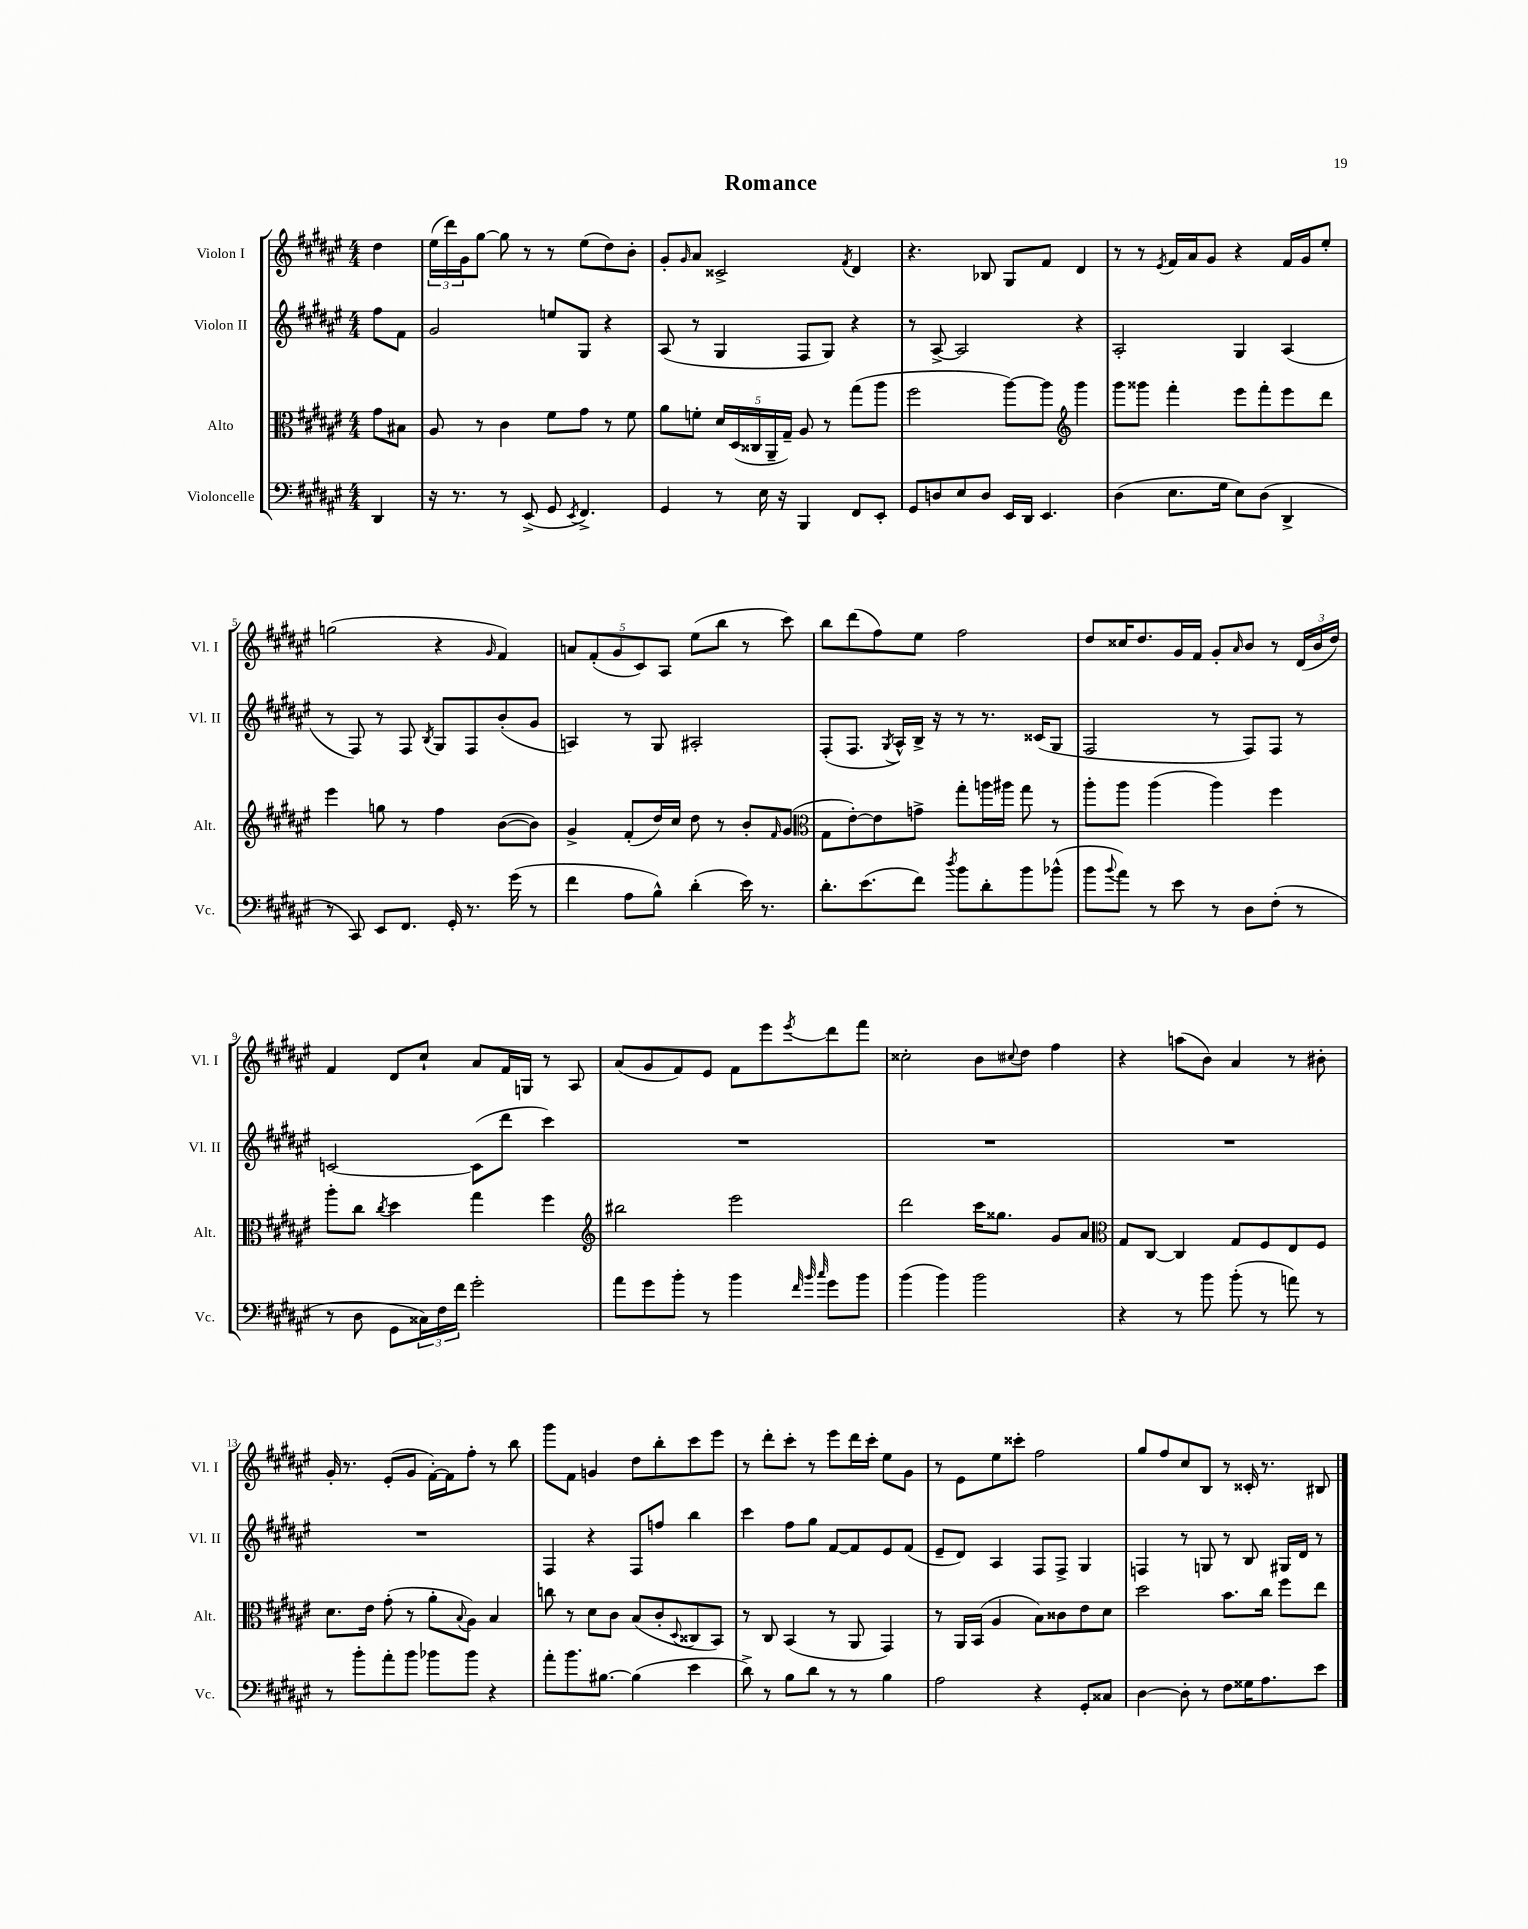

**kern	**kern	**kern	**kern
*part4	*part3	*part2	*part1
*staff4	*staff3	*staff2	*staff1
*I"Violoncelle	*I"Alto	*I"Violon II	*I"Violon I
*I'Vc.	*I'Alt.	*I'Vl. II	*I'Vl. I
*clefF4	*clefC3	*clefG2	*clefG2
*k[f#c#g#d#a#e#]	*k[f#c#g#d#a#e#]	*k[f#c#g#d#a#e#]	*k[f#c#g#d#a#e#]
*M4/4	*M4/4	*M4/4	*M4/4
=	=	=	=
4DD#/	8g#\L	8ff#\L	4dd#\
.	8B#X\J	8f#\J	.
=1	=1	=1	=1
16r	8A#/	2g#/	(24ee#\LL
.	.	.	24ddd#\)
8.r	.	.	.
.	.	.	24g#\J
.	8r	.	[8gg#\J
8r	4c#\	.	8gg#\]
(8EE#^/	.	.	8r
8GG#/	8f#\L	8een/L	8r
8qEE#/	.	.	.
4.FF#^/)	8g#\J	8G#/J	(8ee#\L
.	8r	4r	8dd#\)
.	8f#\	.	8b'\J
=2	=2	=2	=2
4GG#/	8a#\L	(8A#/	8g#'/L
.	.	.	16qqg#/
.	8fn'\J	8r	8a#/J
8r	20d#/LL	4G#/	2c##X^/
.	(20D#/	.	.
.	20C##X/	.	.
16E#\	.	.	.
.	20AA#~/	.	.
16r	.	.	.
.	20G#~/JJ)	.	.
4BBB/	8A#/	8F#/L	.
.	8r	8G#/J)	.
.	.	.	8qf#/
8FF#/L	(8gg#\L	4r	4d#/
8EE#'/J	8aa#\J	.	.
=3	=3	=3	=3
8GG#/L	2ff#\	8r	4.r
8Dn/	.	[8A#^/	.
8E#/	.	2A#/]	.
8D/J	.	.	8B-X/
16EE#/LL	[8aa#\L)	.	8G#/L
16DD#/JJ	.	.	.
4.EE#/	8aa#\J]	.	8f#/J
*	*clefG2	*	*
.	4ggg#\	4r	4d#/
=4	=4	=4	=4
(4D#\	8ggg#\L	2A#'/	8r
.	8ggg##X\J	.	8r
.	.	.	8qe#/
8.E#\L	4fff#'\	.	16f#/LL
.	.	.	16a#/J
.	.	.	8g#/J
16G#\Jk	.	.	.
8E#\L)	8eee#\L	4G#/	4r
(8D#\J	8fff#'\	.	.
4DD#^/	8eee#\	(4A#/	16f#/LL
.	.	.	16g#/J
.	8ddd#\J	.	8ee#'/J
!!LO:LB:g=z
=5	=5	=5	=5
8r	4eee#\	8r	(2ggn\
8CC#/)	.	8F#/)	.
8EE#/L	8ggn\	8r	.
8.FF#/J	8r	8F#/	.
.	.	8qB/	.
.	4ff#\	8G#/L	4r
16GG#'/	.	.	.
8.r	.	8F#/	.
.	.	.	16qqg#/
.	([8b\L	(8b'/	4f#/)
(16g#\	.	.	.
8r	8b\J])	8g#/J	.
=6	=6	=6	=6
4f#\	4g#^/	4An/)	10an/L
.	.	.	(10f#'/
.	.	.	10g#/
8A#\L	(8f#'/L	8r	.
.	.	.	10c#/)
8B^^\J)	16dd#/L)	8G#/	.
.	.	.	10A#/J
.	16cc#/JJ	.	.
(4d#'\	8dd#\	2A#X'/	(8ee#\L
.	8r	.	8bb\J
16e#\)	8b'/L	.	8r
8.r	.	.	.
.	16qqf#/	.	.
.	(8g#/J	.	8ccc#\)
=7	=7	=7	=7
*	*clefC3	*	*
8.d#'\L	8G#\L	(8F#'/L	8bb\L
.	[8e#'\)	8.F#/J	(8ddd#\
(8.e#\	.	.	.
.	8e#\]	.	8ff#\)
.	.	8qG#/	.
.	.	16A#^^/LL)	.
8f#\J)	8gn^\J	16B^/JJ	8ee#\J
.	.	16r	.
8qdd#/	.	.	.
8b\L	8gg#'\L	8r	2ff#\
8d#'\	16aan\L	8.r	.
.	16aa#X\JJ	.	.
8b\	8gg#\	.	.
.	.	(16c##X/KL	.
(8b-X^^\J	8r	8G#/J	.
=8	=8	=8	=8
8b\L	8aa#'\L	2F#/	8dd#/L
8qqb/	.	.	.
8a#\J)	8aa#\J	.	16cc##X/K
.	.	.	8.dd#/
8r	(4aa#\	.	.
8e#\	.	.	16g#/L
.	.	.	16f#/JJ
8r	4aa#\)	8r	8g#'/L
.	.	.	16qqa#/
8D#\L	.	8F#/L)	8b/J
(8F#'\J	4ff#\	8F#/J	8r
8r	.	8r	(24d#/LL
.	.	.	24b/
.	.	.	24dd#/JJ)
!!LO:LB:g=z
=9	=9	=9	=9
8r	8aa#'\L	[2cn/	4f#/
8D#\	8cc#\J	.	.
.	8qcc#/	.	.
8GG#\L	4dd#\	.	8d#/L
24C##X\L)	.	.	8cc#`/J
24F#\	.	.	.
24f#\JJ	.	.	.
2g#'\	4gg#\	(8c\L]	8a#/L
.	.	8ddd#\J	16f#/L
.	.	.	16Gn/JJ
.	4ff#\	4ccc#\)	8r
.	.	.	8A#/
=10	=10	=10	=10
*	*clefG2	*	*
8a#\L	2bb#X\	1r	(8a#/L
8g#\	.	.	8g#/
8b'\J	.	.	8f#/)
8r	.	.	8e#/J
4b\	2eee#\	.	8f#\L
.	.	.	8eee#\
32qqf#/	.	.	.
32qqb/	.	.	.
32qqcc#/	.	.	8qeee#/
8g#\L	.	.	8ddd#\
8b\J	.	.	8fff#\J
=11	=11	=11	=11
(4b\	2ddd#\	1r	2cc##X'\
4b\)	.	.	.
2b\	16ccc#\KL	.	8b\L
.	8.gg##X\J	.	.
.	.	.	8qqcc#X/
.	.	.	8dd#\J
.	8g#/L	.	4ff#\
.	8a#/J	.	.
=12	=12	=12	=12
*	*clefC3	*	*
4r	8G#/L	1r	4r
.	[8C#/J	.	.
8r	4C#/]	.	(8aan\L
8b\	.	.	8b\J)
(8b'\	8G#/L	.	4a#/
8r	8F#/	.	.
8an\)	8E#/	.	8r
8r	8F#/J	.	8b#X'\
!!LO:LB:g=z
=13	=13	=13	=13
8r	8.d#\L	1r	16g#'/
.	.	.	8.r
8b'\L	.	.	.
.	16e#\Jk	.	.
8a#'\	(8g#'\	.	(8e#'/L
8b\J	8r	.	8g#/J
8b-X\L	8a#'\L	.	[16f#'\LL)
.	.	.	16f#\J]
.	8qqB/	.	.
8b-\J	8A#\J)	.	8ff#'\J
4r	4B/	.	8r
.	.	.	8bb\
=14	=14	=14	=14
8a#'\L	8ccn\	4F#/	8ggg#\L
8.b\	8r	.	8f#\J
.	8d#\L	4r	4gn/
[8.B#X\J	.	.	.
.	8c#\J	.	.
(4B#\]	(8B/L	8F#/L	8dd#\L
.	8c#'/	8ffn/J	8bb'\
.	8qqD#/	.	.
4e#\	8C##X/	4bb\	8ccc#\
.	8BB/J)	.	8eee#\J
=15	=15	=15	=15
8d#^\)	8r	4ccc#\	8r
8r	8C#/	.	8ddd#'\L
8B\L	(4BB/	8ff#\L	8ccc#'\J
8d#\J	.	8gg#\J	8r
8r	8r	[8f#/L	8eee#\L
8r	8AA#/	8f#/]	16ddd#\L
.	.	.	16ccc#'\JJ
4B\	4GG#/)	8e#/	8ee#\L
.	.	(8f#/J	8g#\J
=16	=16	=16	=16
2A#\	8r	8e#~/L	8r
.	16AA#/LL	8d#/J)	8e#\L
.	(16BB/JJ	.	.
.	4A#/	4A#/	8ee#\
.	.	.	8ccc##X'\J
4r	8B\L)	8F#/L	2ff#\
.	8c##X\	8F#^/J	.
8GG#'/L	8e#\	4G#/	.
8C##X/J	8d#\J	.	.
=17	=17	=17	=17
[4D#\	2dd#\	4Fn/	8gg#/L
.	.	.	8ff#/
8D#'\]	.	8r	8cc#/
8r	.	8Gn/	8B/J
8F#\L	8.b\L	8r	8r
16G##X\K	.	8B/	16c##X'/
8.A#\	16cc#\Jk	.	8.r
.	8ff#\L	16G#X/LL	.
.	.	16d#/JJ	.
8e#\J	8ee#\J	8r	8B#X/
==	==	==	==
*-	*-	*-	*-
